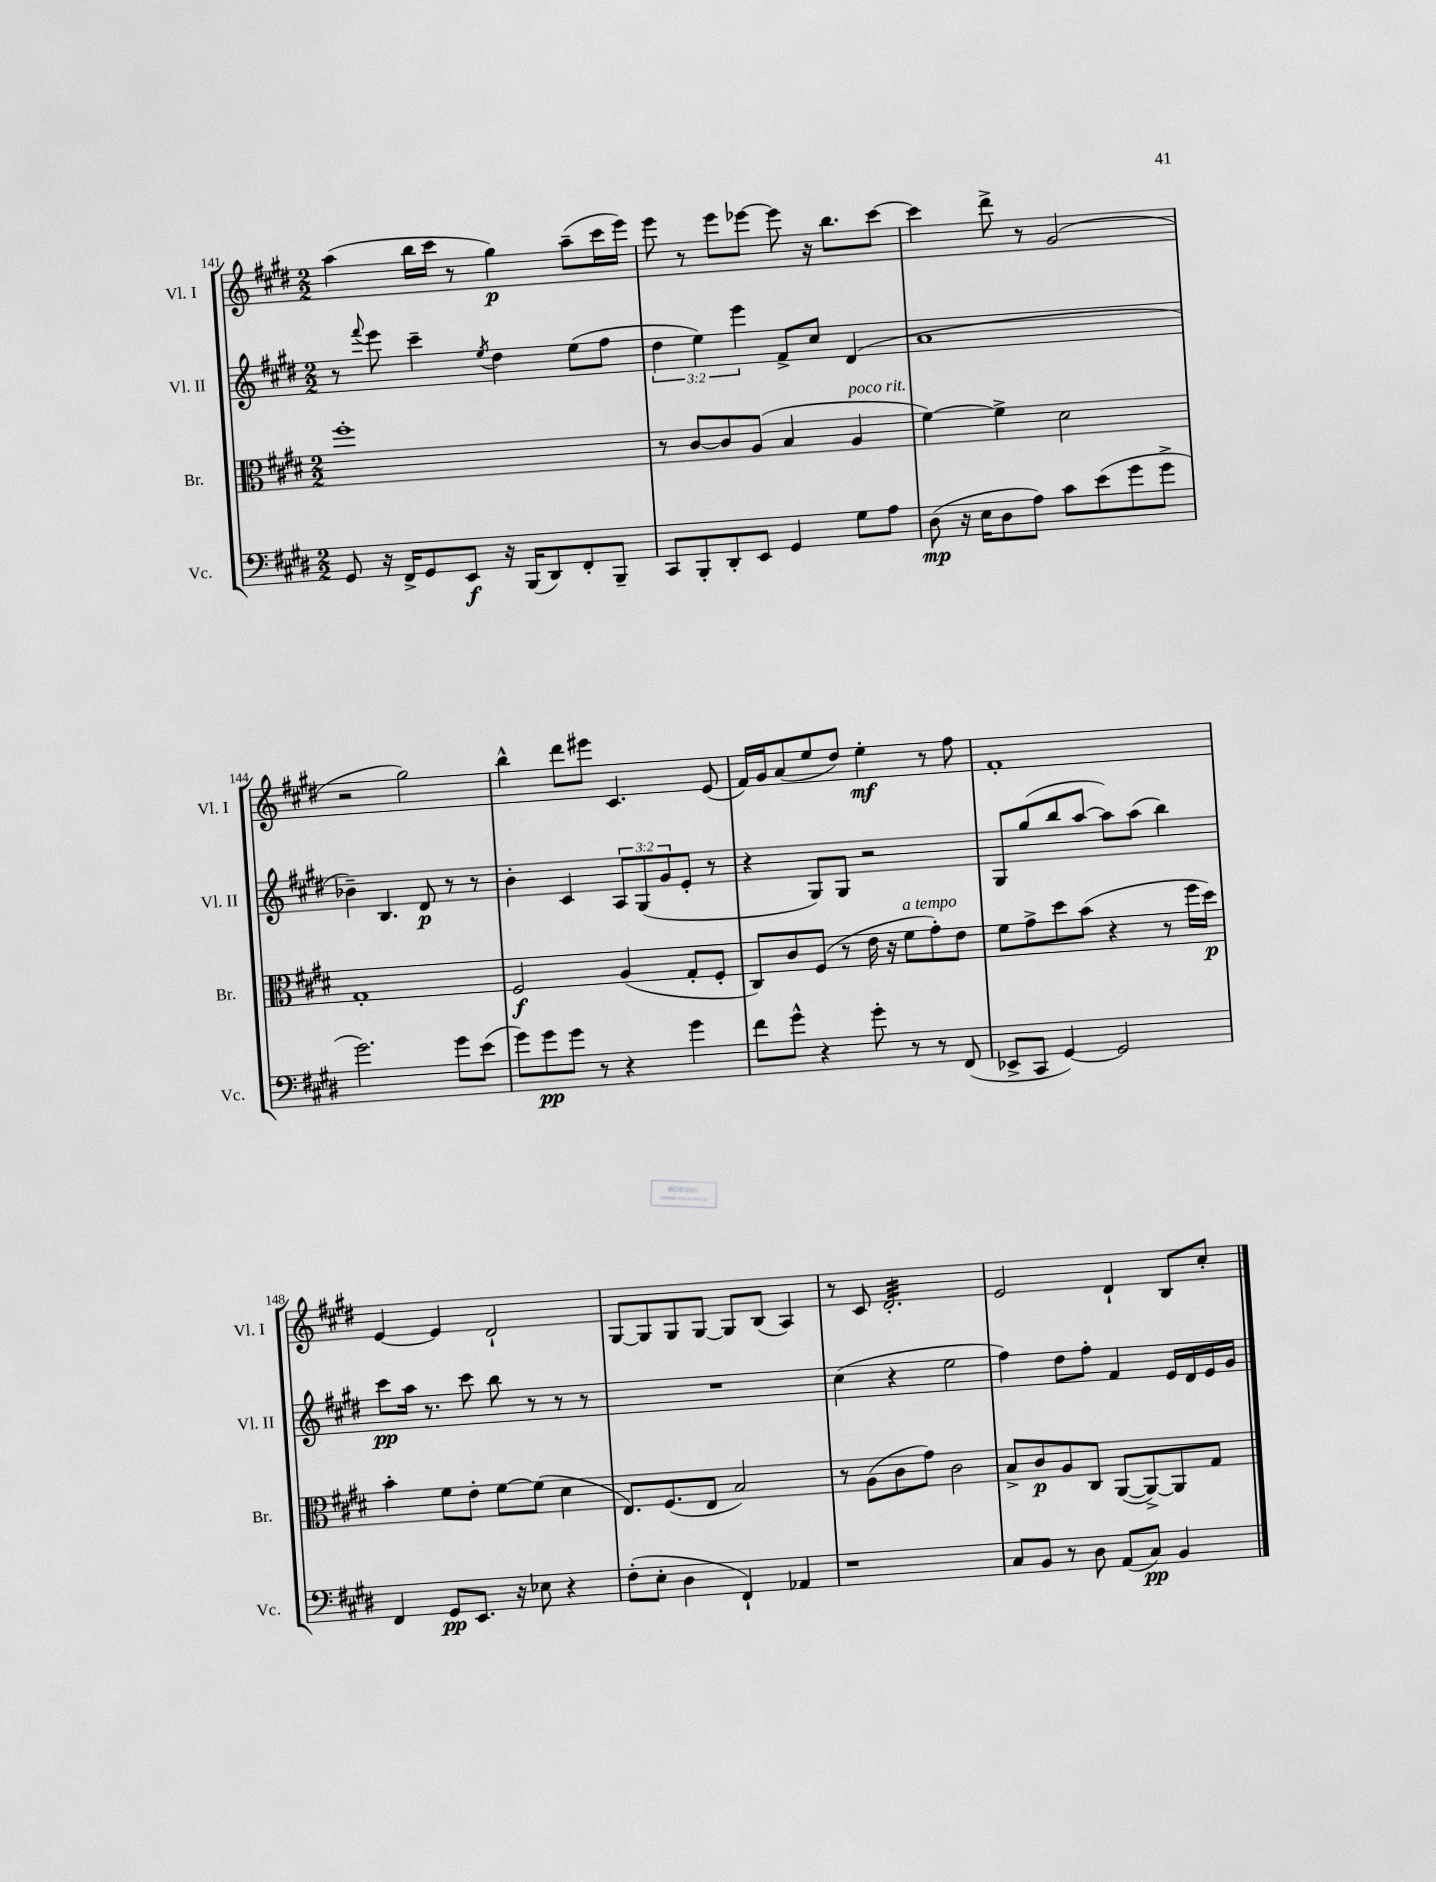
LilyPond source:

<<
\new StaffGroup <<
\new Staff = "s0" \with { instrumentName = "Vl. I" shortInstrumentName = "Vl. I" } {
    \clef treble \key e \major \numericTimeSignature \time 2/2
    a''4( b''16 cis'''16 r8 gis''4\p) a''8--( cis'''16 e'''16) |
    e'''8 r8 e'''8 ees'''8~ ees'''8 r16 b''8. cis'''8~ |
    cis'''4 dis'''8-> r8 gis'2( |
    r2 gis''2) |
    b''4-^ dis'''8 eis'''8 cis'4. e'8( |
    fis'16) gis'16 a'8( e''8 dis''8) e''4-.\mf r8 fis''8 |
    fis'1-. |
    e'4~ e'4 dis'2-! |
    gis8~ gis8 gis8 gis8~ gis8 b8( a4) |
    r8 cis'8 dis'2.:32-. |
    e'2 dis'4-! b8 cis''8-. \bar "|." |
}
\new Staff = "s1" \with { instrumentName = "Vl. II" shortInstrumentName = "Vl. II" } {
    \clef treble \key e \major \numericTimeSignature \time 2/2 \override Staff.TupletNumber.text = #tuplet-number::calc-fraction-text
    r8 \appoggiatura { fis'''8 } e'''8 cis'''4-- \acciaccatura { e''8 } dis''4 e''8( fis''8 |
    \tuplet 3/2 { dis''4 e''4) e'''4 } fis'8-> cis''8 dis'4( |
    a'1 |
    bes'4--) b4. dis'8\p r8 r8 |
    b'4-. cis'4 \tuplet 3/2 { a8 gis8( gis'8 } e'8-. r8 |
    r4 gis8) gis8 r2 |
    gis8 gis''8( b''8 a''8~ a''8) a''8( b''4) |
    cis'''8\pp a''16 r8. cis'''8 b''8 r8 r8 r8 |
    R1 |
    cis''4( r4 e''2 |
    fis''4) dis''8 fis''8-. fis'4 e'16 dis'16 e'16 gis'16 \bar "|." |
}
\new Staff = "s2" \with { instrumentName = "Br." shortInstrumentName = "Br." } {
    \clef alto \key e \major \numericTimeSignature \time 2/2
    fis''1-. |
    r8 cis'8~ cis'8 a8( b4 a4^\markup { \italic "poco rit." } |
    fis'4~) fis'4-> dis'2 |
    gis1-. |
    fis2\f a4( gis8-. fis8-. |
    cis8) cis'8 fis8( r8 e'16 r16 fis'8^\markup { \italic "a tempo" } gis'8-.) e'8 |
    fis'8 gis'8-> dis''8 b'8( r4 r8 fis''16 dis''16\p) |
    b'4-. fis'8 e'8-. fis'8~ fis'8( dis'4 |
    e8.) fis8.( e8 b2) |
    r8 a8( cis'8 gis'8) cis'2 |
    b8-> cis'8\p a8 cis8 a,8~( a,8~->) a,8 gis8 \bar "|." |
}
\new Staff = "s3" \with { instrumentName = "Vc." shortInstrumentName = "Vc." } {
    \clef bass \key e \major \numericTimeSignature \time 2/2
    gis,8 r16 fis,16-> gis,8 e,8\f r16 b,,16( dis,8) fis,8-. b,,8-- |
    cis,8 b,,8-. dis,8-. e,8 gis,4 gis8 a8 |
    dis8\mp( r16 e16 dis8 a8) cis'8 e'8( gis'8 gis'8-> |
    gis'2.) gis'8 e'8( |
    gis'8) gis'8\pp gis'8 r8 r4 gis'4 |
    fis'8 gis'8-^ r4 gis'8-. r8 r8 fis,8( |
    ees,8-> cis,8 gis,4~) gis,2 |
    fis,4 gis,8\pp e,8. r16 ees8 r4 |
    fis8-.( e8-. dis4 fis,4-!) aes,4 |
    r1 |
    cis8 b,8 r8 dis8 a,8( cis8\pp) b,4 \bar "|." |
}
>>
>>
\layout { \context { \Score currentBarNumber = #141 } }
